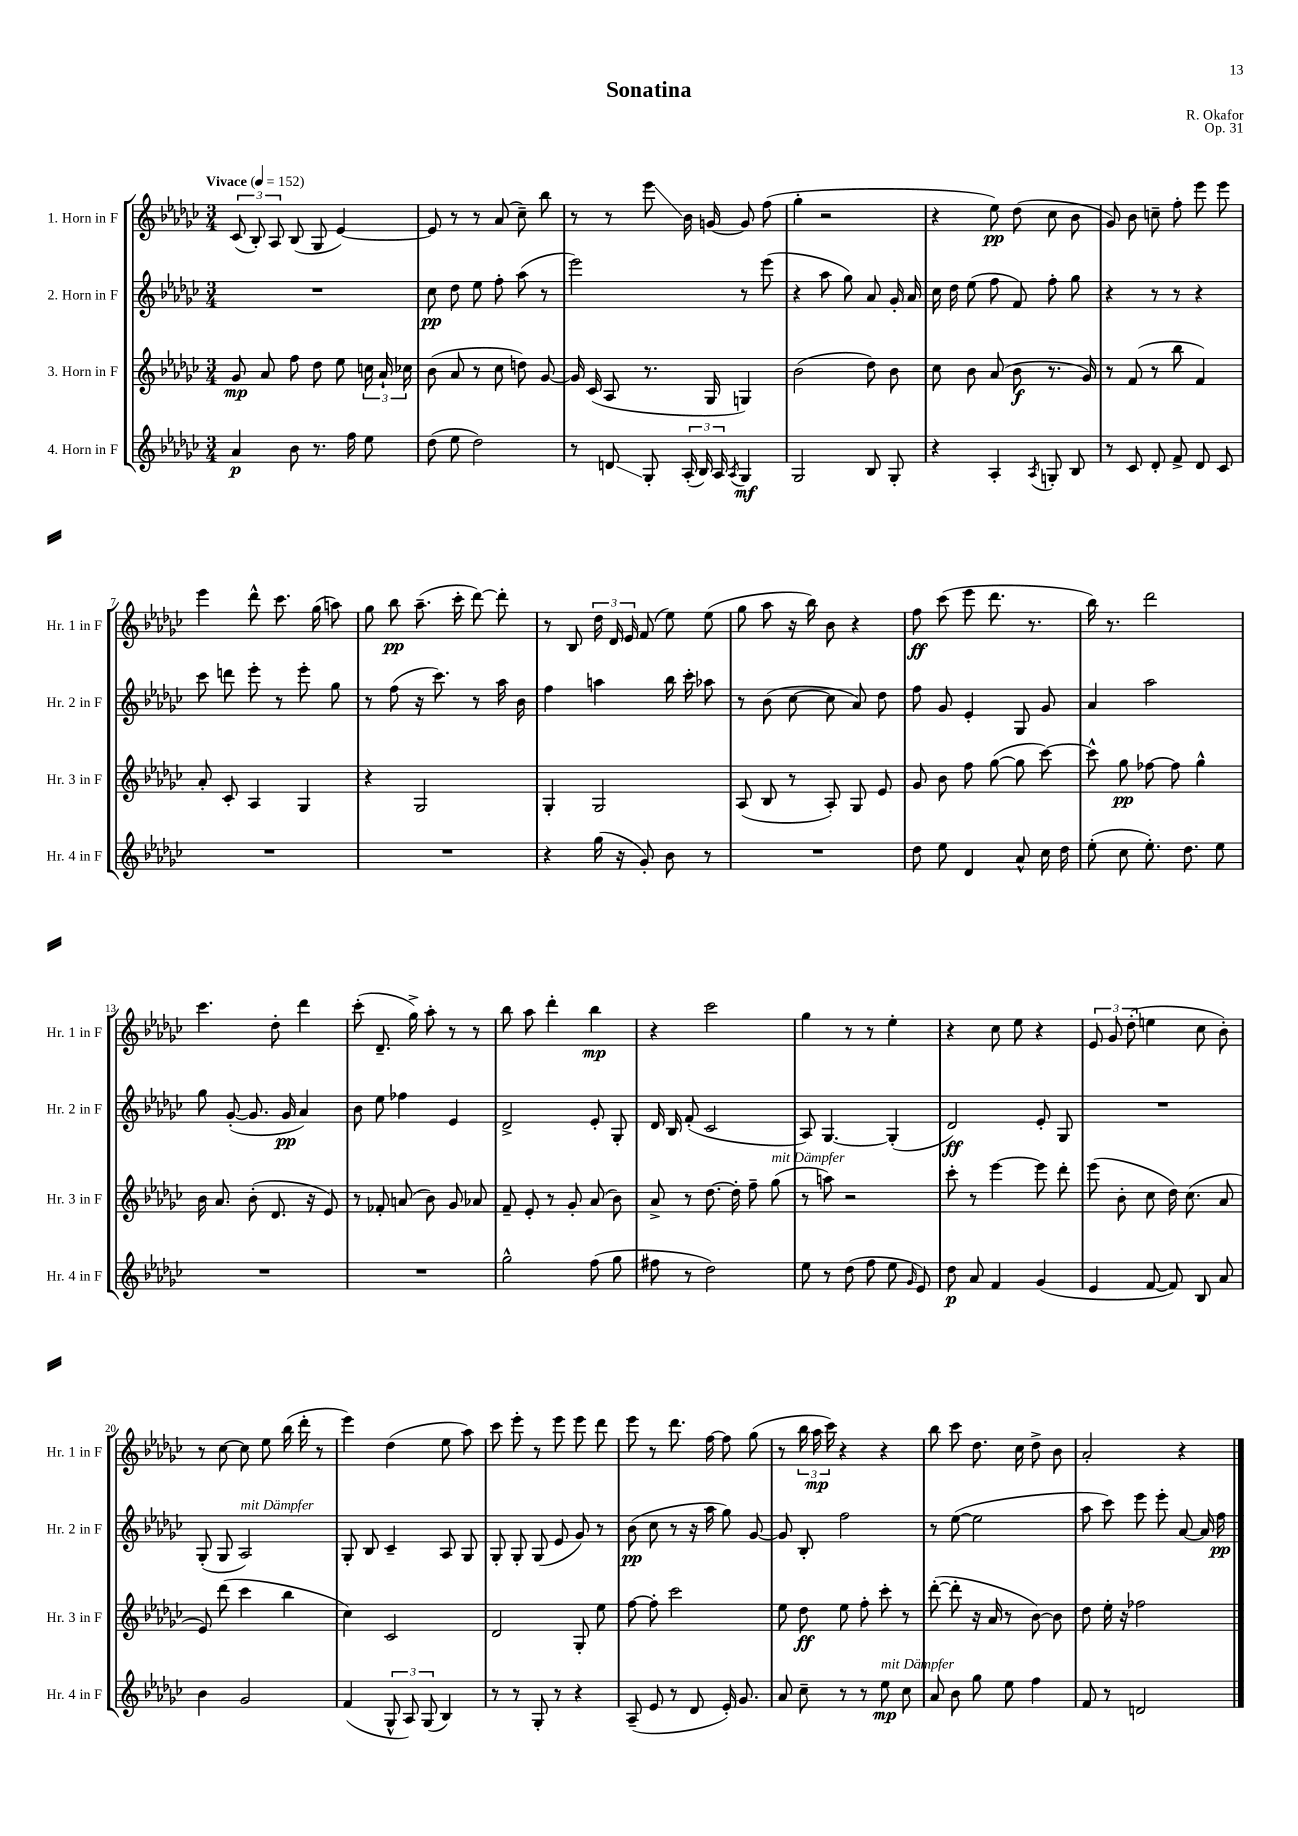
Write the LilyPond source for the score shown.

\header { title = "Sonatina" composer = "R. Okafor" opus = "Op. 31" }
<<
\new StaffGroup <<
\new Staff = "s0" \with { instrumentName = "1. Horn in F" shortInstrumentName = "Hr. 1 in F" } {
    \clef treble \key ges \major \numericTimeSignature \time 3/4 \tempo "Vivace" 4 = 152
    \autoBeamOff \tuplet 3/2 { ces'8( bes8-.) aes8 } bes8( ges8 ees'4~) |
    ees'8 r8 r8 aes'8( ces''8--) bes''8 |
    r8 r8 ees'''8\glissando bes'16 g'16~ g'8 f''8( |
    ges''4-. r2 |
    r4 ees''8\pp) des''8( ces''8 bes'8 |
    ges'8) bes'8 c''8-- f''8-. ees'''8 ees'''8 |
    ees'''4 des'''8-^ ces'''8. ges''16( a''8) |
    ges''8 bes''8\pp aes''8.--( ces'''16-. des'''8~) des'''8-. |
    r8 bes8 \tuplet 3/2 { des''16 des'16 ees'16 } f'8( ees''8) ees''8( |
    ges''8 aes''8 r16 bes''16) bes'8 r4 |
    f''8\ff ces'''8( ees'''8 des'''8. r8. |
    bes''16) r8. des'''2 |
    ces'''4. des''8-. des'''4 |
    ces'''8-.( des'8.-- ges''16->) aes''8-. r8 r8 |
    bes''8 aes''8 des'''4-. bes''4\mp |
    r4 ces'''2 |
    ges''4 r8 r8 ees''4-. |
    r4 ces''8 ees''8 r4 |
    \tuplet 3/2 { ees'8 ges'8 des''8-.( } e''4 ces''8 bes'8-.) |
    r8 ces''8~ ces''8 ees''8 bes''16( des'''16-. r8 |
    ees'''4) des''4( ees''8 aes''8) |
    ces'''8 ees'''8-. r8 ees'''8 ees'''8 des'''8 |
    ees'''8 r8 des'''8. f''16~ f''8 ges''8( |
    r8 \tuplet 3/2 { bes''16 aes''16\mp ces'''16) } r4 r4 |
    bes''8 ces'''8 des''8. ces''16 des''8-> bes'8 |
    aes'2-. r4 \bar "|." |
}
\new Staff = "s1" \with { instrumentName = "2. Horn in F" shortInstrumentName = "Hr. 2 in F" } {
    \clef treble \key ges \major \numericTimeSignature \time 3/4
    \autoBeamOff R2. |
    ces''8\pp des''8 ees''8 f''8-. aes''8( r8 |
    ees'''2) r8 ees'''8( |
    r4 aes''8 ges''8) aes'8 ges'16-. aes'16 |
    ces''16 des''16 ees''8( f''8 f'8) f''8-. ges''8 |
    r4 r8 r8 r4 |
    ces'''8 d'''8 ees'''8-. r8 ees'''8-. ges''8 |
    r8 f''8( r16 ces'''8.) r8 aes''16 bes'16 |
    f''4 a''4 bes''16 ces'''16-. aes''8 |
    r8 bes'8( ces''8~ ces''8 aes'8) des''8 |
    f''8 ges'8 ees'4-. ges8 ges'8 |
    aes'4 aes''2 |
    ges''8 ges'8~-.( ges'8. ges'16\pp aes'4) |
    bes'8 ees''8 fes''4 ees'4 |
    des'2-> ees'8-. ges8-. |
    des'16 bes16 f'8-.( ces'2 |
    aes8) ges4.~ ges4-.( |
    des'2\ff) ees'8-. ges8 |
    R2. |
    ges8-.( ges8 aes2^\markup { \italic "mit Dämpfer" }) |
    ges8-. bes8 ces'4-- aes8 ges8 |
    ges8-. ges8-. ges8( ees'8 ges'8) r8 |
    bes'8\pp( ces''8 r8 r16 aes''16 ges''8) ges'8~ |
    ges'8 bes8-. f''2 |
    r8 ees''8~( ees''2 |
    aes''8 ces'''8) ees'''8 ees'''8-. aes'8~ aes'16 f''16\pp \bar "|." |
}
\new Staff = "s2" \with { instrumentName = "3. Horn in F" shortInstrumentName = "Hr. 3 in F" } {
    \clef treble \key ges \major \numericTimeSignature \time 3/4
    \autoBeamOff ges'8\mp aes'8 f''8 des''8 ees''8 \tuplet 3/2 { c''16 aes'16-! ces''16 } |
    bes'8( aes'8 r8 ces''8 d''8) ges'8~ |
    ges'16 ces'16( aes8 r8. ges16 g4) |
    bes'2( des''8) bes'8 |
    ces''8 bes'8 aes'8( bes'8\f r8. ges'16) |
    r8 f'8( r8 bes''8 f'4) |
    aes'8-. ces'8-. aes4 ges4 |
    r4 ges2 |
    ges4-. ges2 |
    aes8( bes8 r8 aes8-.) ges8 ees'8 |
    ges'8 bes'8 f''8 ges''8~( ges''8 ces'''8~) |
    ces'''8-^ ges''8\pp fes''8~ fes''8 ges''4-^ |
    bes'16 aes'8. bes'8-.( des'8. r16 ees'8) |
    r8 fes'8-. a'8( bes'8) ges'8 aes'8 |
    f'8-- ees'8-. r8 ges'8-. aes'8( bes'8) |
    aes'8-> r8 des''8.~ des''16-. f''8-- ges''8^\markup { \italic "mit Dämpfer" }( |
    r8 a''8) r2 |
    ces'''8-. r8 ees'''4~ ees'''8 des'''8-. |
    ees'''8( bes'8-. ces''8 des''16) ces''8.( aes'8 |
    ees'8) des'''8( ces'''4 bes''4 |
    ces''4) ces'2 |
    des'2 ges8-. ees''8 |
    f''8~ f''8-. ces'''2 |
    ees''8 des''8\ff ees''8 f''8-. ces'''8-. r8 |
    des'''8~-.( des'''8-. r16 aes'16 r8 bes'8~) bes'8 |
    des''8 ees''16-. r16 fes''2 \bar "|." |
}
\new Staff = "s3" \with { instrumentName = "4. Horn in F" shortInstrumentName = "Hr. 4 in F" } {
    \clef treble \key ges \major \numericTimeSignature \time 3/4
    \autoBeamOff aes'4\p bes'8 r8. f''16 ees''8 |
    des''8( ees''8 des''2) |
    r8 d'8\glissando ges8-. \tuplet 3/2 { aes16-.( bes16) aes16 } \acciaccatura { aes8 } ges4\mf |
    ges2 bes8 ges8-. |
    r4 aes4-. \acciaccatura { aes8 } g8-. bes8 |
    r8 ces'8 des'8-. f'8-> des'8 ces'8 |
    R2. |
    R2. |
    r4 ges''16( r16 ges'8-.) bes'8 r8 |
    R2. |
    des''8 ees''8 des'4 aes'8-^ ces''16 des''16 |
    ees''8-.( ces''8 ees''8.-.) des''8. ees''8 |
    R2. |
    R2. |
    ges''2-^ f''8( ges''8 |
    fis''8 r8 des''2) |
    ees''8 r8 des''8( f''8 ees''8 \grace { ges'16 } ees'8) |
    des''8\p aes'8 f'4 ges'4( |
    ees'4 f'8~ f'8) bes8 aes'8 |
    bes'4 ges'2 |
    f'4( \tuplet 3/2 { ges8-^ aes8) ges8( } bes4) |
    r8 r8 ges8-. r8 r4 |
    aes8--( ees'8 r8 des'8 ees'16-.) ges'8. |
    aes'8 ces''8-- r8 r8 ees''8\mp^\markup { \italic "mit Dämpfer" } ces''8 |
    aes'8 bes'8 ges''8 ees''8 f''4 |
    f'8 r8 d'2 \bar "|." |
}
>>
>>
